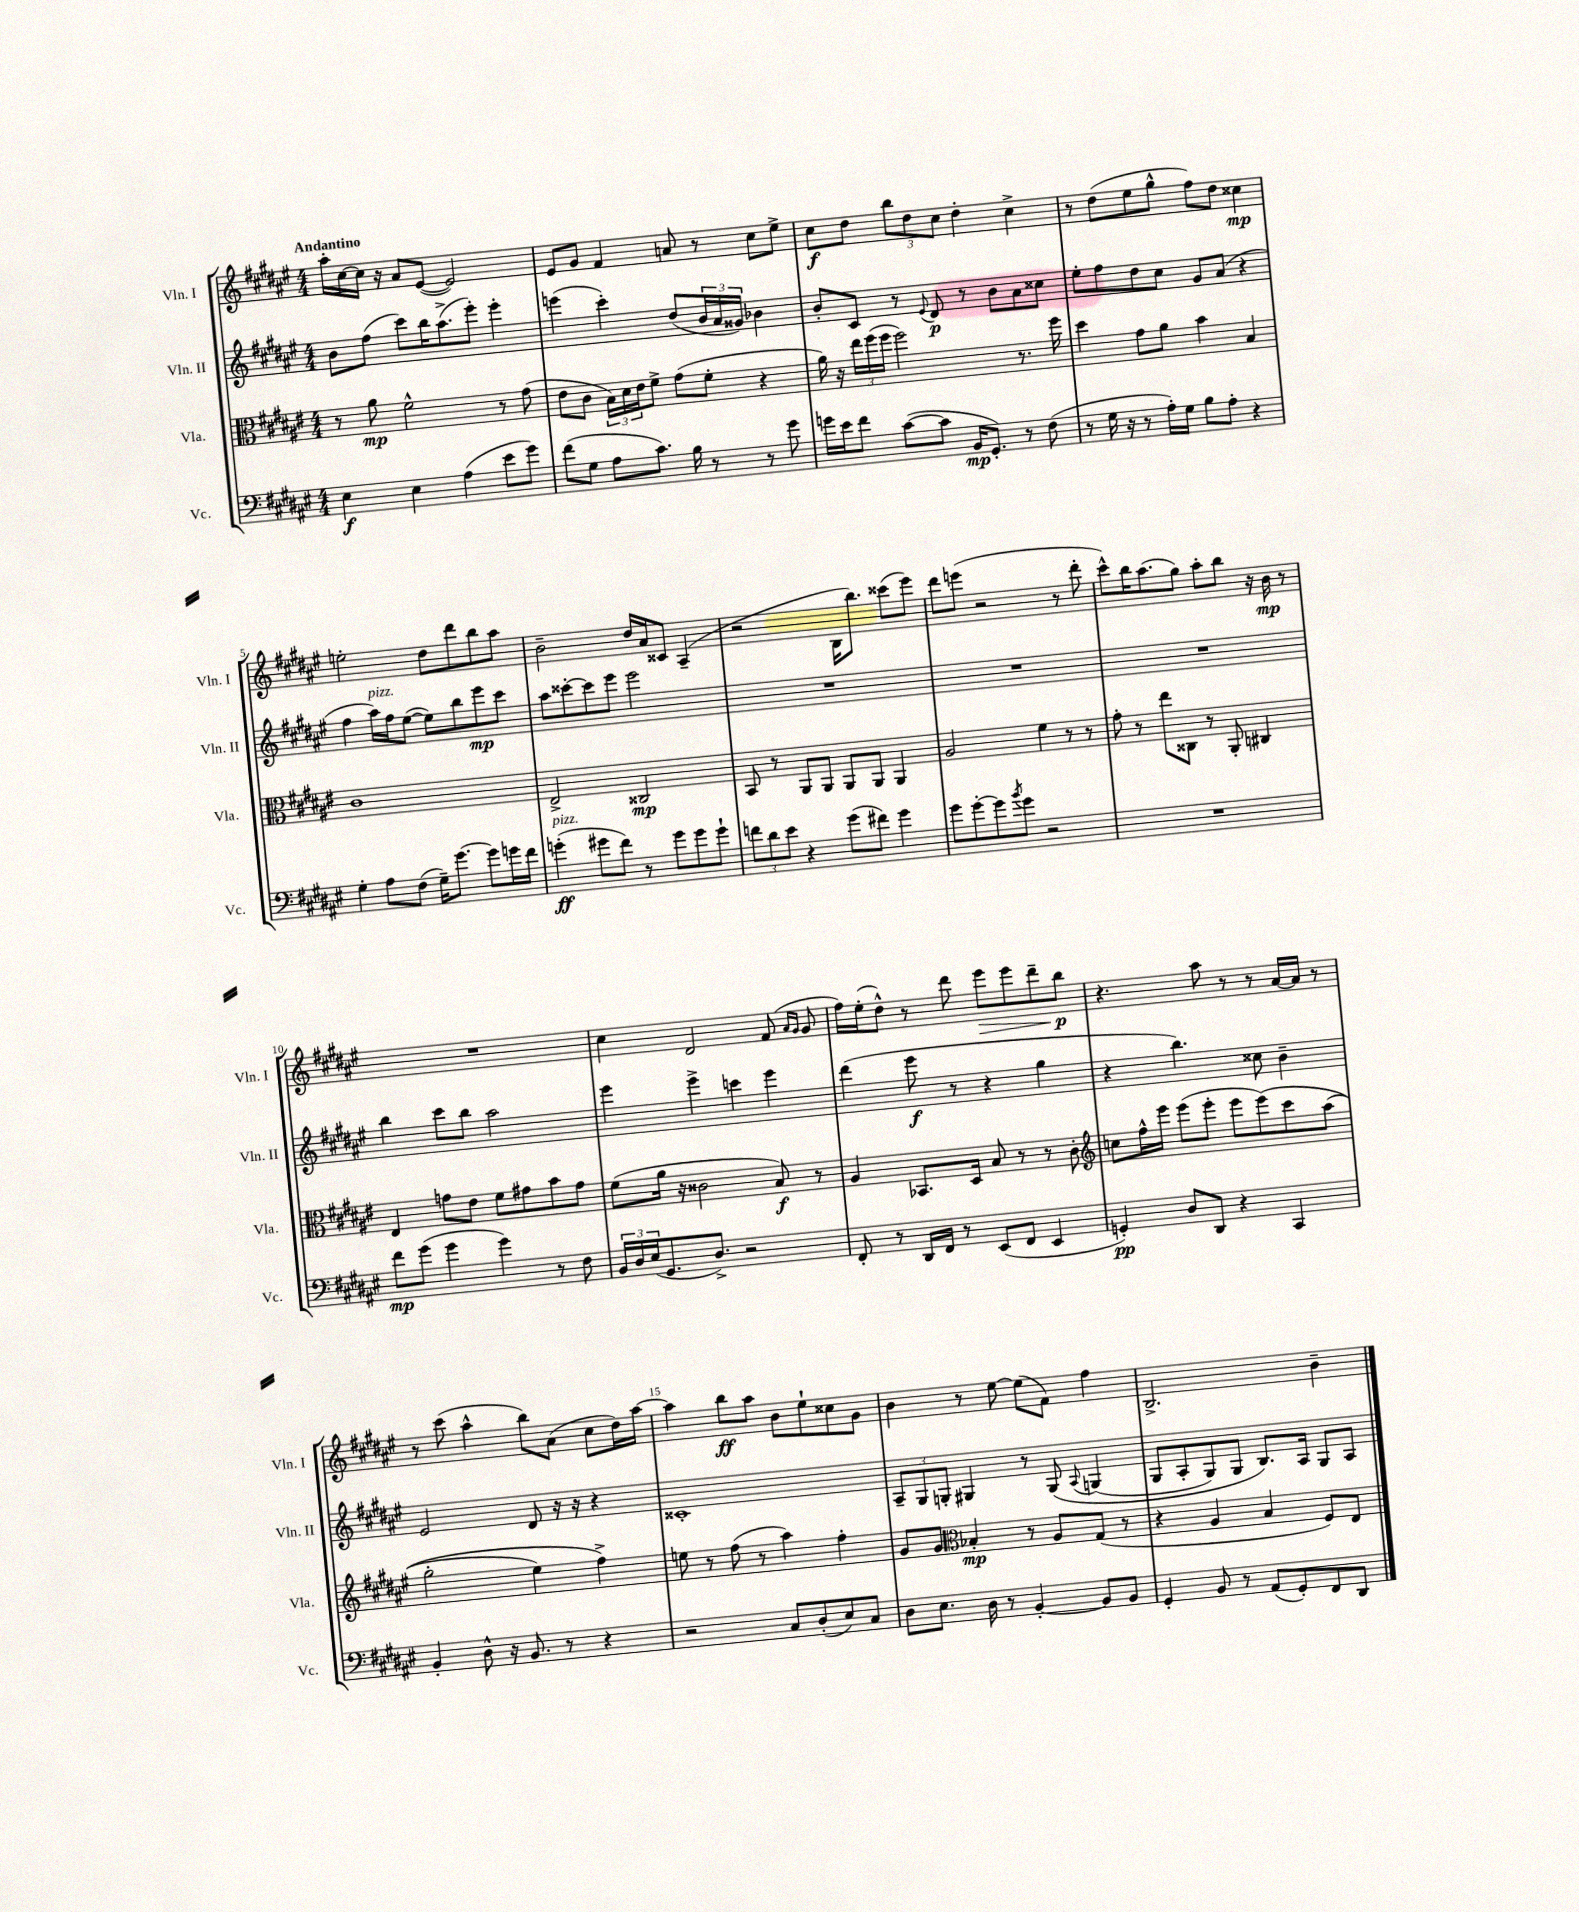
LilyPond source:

<<
\new StaffGroup <<
\new Staff = "s0" \with { instrumentName = "Vln. I" shortInstrumentName = "Vln. I" } {
    \clef treble \key fis \major \numericTimeSignature \time 4/4 \tempo "Andantino"
    ais''16-. cis''16~ cis''16 r16 ais'8 eis'8~( eis'2) |
    eis'8 gis'8 fis'4 a'8 r8 cis''8 eis''8-> |
    cis''8\f dis''8 \tuplet 3/2 { b''8 dis''8 cis''8 } dis''4-. cis''4-> |
    r8 dis''8( eis''8 gis''8-^ fis''8) dis''8 cisis''4\mp |
    e''2-. dis''8 dis'''8 b''8 ais''8 |
    b'2-- dis''16 ais'16 cisis'8 ais4--( |
    r2 b16 b''8.) cisis'''8( eis'''8) |
    dis'''8 e'''8( r2 r8 dis'''8-. |
    cis'''8-^) b''16 ais''8.( gis''8) ais''8-. b''8 r16 b'16\mp r8 |
    R1 |
    cis''4 dis'2 fis'8( \grace { ais'16 gis'16 } gis'8 |
    fis''16) eis''16-.( dis''8-^) r8 dis'''8 eis'''8\> eis'''8 dis'''8-- b''8\p\! |
    r4. ais''8 r8 r8 ais'16~ ais'16 r8 |
    r8 cis'''8( ais''4-^ b''8) ais'8( cis''8 dis''16) ais''16~ |
    ais''4 b''8\ff ais''8 b'8 eis''8-! cisis''8 gis'8 |
    b'4 r8 eis''8~ eis''8( fis'8) fis''4 |
    b2.-> b'4-- \bar "|." |
}
\new Staff = "s1" \with { instrumentName = "Vln. II" shortInstrumentName = "Vln. II" } {
    \clef treble \key fis \major \numericTimeSignature \time 4/4
    b'8 fis''8( cis'''8) b''16 ais''8.->( eis'''8-.) eis'''4-. |
    e'''4( cis'''4-.) dis''8( \tuplet 3/2 { b'16 ais'16 gisis'16) } bes'4 |
    b'8-. cis'8 r8 \appoggiatura { eis'8 } dis'8\p r8 b'8 ais'8 cisis''8 |
    eis''8-. fis''8 dis''8 cis''8 gis'8 ais'8( r4 |
    fis''4 ais''16^\markup { \italic "pizz." }) fis''16 eis''8~( eis''8) b''8 eis'''8\mp cis'''8 |
    ais''8 cisis'''8~-. cisis'''8 eis'''8 eis'''2 |
    R1 |
    R1 |
    R1 |
    b''4 cis'''8 b''8 ais''2 |
    eis'''4 eis'''4-> c'''4 eis'''4 |
    dis'''4( eis'''8\f r8 r4 gis''4 |
    r4 b''4.) cisis''8 b'4-- |
    eis'2 dis'8 r16 r16 r4 |
    cisis'1-. |
    \tuplet 3/2 { ais8-- gis8 g8-. } gis4 r8 gis8\( \appoggiatura { ais8 } g4( |
    gis8 ais8-. gis8) gis8 b8.\) ais16 gis8 ais8 \bar "|." |
}
\new Staff = "s2" \with { instrumentName = "Vla." shortInstrumentName = "Vla." } {
    \clef alto \key fis \major \numericTimeSignature \time 4/4
    r8 ais'8\mp fis'2-^ r8 gis'8( |
    eis'8 cis'8 \tuplet 3/2 { b16) dis'16 eis'16 } fis'8-> gis'8( fis'8-. r4 |
    ais'16) r16 \tuplet 3/2 { eis''16 fis''16( fis''16 } fis''2) r8. fis''16 |
    dis''4 gis'8 ais'8 b'4 b4 |
    cis'1 |
    eis2-> cisis2\mp |
    b,8 r8 ais,8 ais,8 ais,8 ais,8 ais,4 |
    ais2 fis'4 r8 r8 |
    gis'8-. r8 eis''8 cisis8 r8 ais,8-. cis4 |
    eis4 g'8 eis'8 fis'8 gis'8 b'8 gis'8 |
    fis'8( ais'16 r16 cisis'2 b8\f) r8 |
    ais4 bes,8. dis16 b8 r8 r8 cis'8-. |
    \clef treble c''8 fis''16-^ eis'''16 eis'''8( eis'''8-. eis'''8 eis'''8)\( cis'''8 ais''8( |
    gis''2-. eis''4) fis''4->\) |
    e''8 r8 fis''8( r8 ais''4) fis''4-. |
    gis'8 gis'8 \clef alto bes4-.\mp r8 ais8 gis8( r8 |
    r4 ais4 b4 fis8) eis8 \bar "|." |
}
\new Staff = "s3" \with { instrumentName = "Vc." shortInstrumentName = "Vc." } {
    \clef bass \key fis \major \numericTimeSignature \time 4/4
    eis4\f eis4 ais4( eis'8 gis'8) |
    fis'8( gis8 ais8 cis'8.) b16 r8 r8 gis'8 |
    g'16 eis'16 fis'8 cis'8~( cis'8 b,16\mp gis,8.-.) r8 fis8( |
    r8 gis16 r16 r8 ais16-.) gis16 b8 ais8-. r4 |
    gis4-. ais8 fis8( gis16--) gis'8.~ gis'8 g'16 fis'16 |
    g'4-.\ff^\markup { \italic "pizz." }( gis'8 fis'8) r8 gis'8 gis'8 gis'8-! |
    \tuplet 3/2 { f'8 dis'8 eis'8 } r4 gis'8( fis'8) gis'4 |
    gis'8 gis'8~-. gis'8 \acciaccatura { b'8 } gis'8 r2 |
    R1 |
    fis'8\mp gis'8( gis'4 gis'4) r8 fis8 |
    \tuplet 3/2 { b,16 dis16 eis16( } gis,8. dis8.->) r2 |
    fis,8-. r8 dis,16 fis,16 r8 eis,8( fis,8 eis,4 |
    g,4-.\pp) dis8 dis,8 r4 cis,4 |
    b,4-. dis8-^ r16 b,8. r8 r4 |
    r2 cis8 dis8-.( eis8) cis8 |
    dis8 eis8. dis16 r8 b,4~-. b,8 b,8 |
    gis,4-. b,8 r8 ais,8( gis,8-.) fis,8 dis,8 \bar "|." |
}
>>
>>
\layout { \context { \Score \override BarNumber.break-visibility = ##(#f #t #t) barNumberVisibility = #(every-nth-bar-number-visible 5) } }
